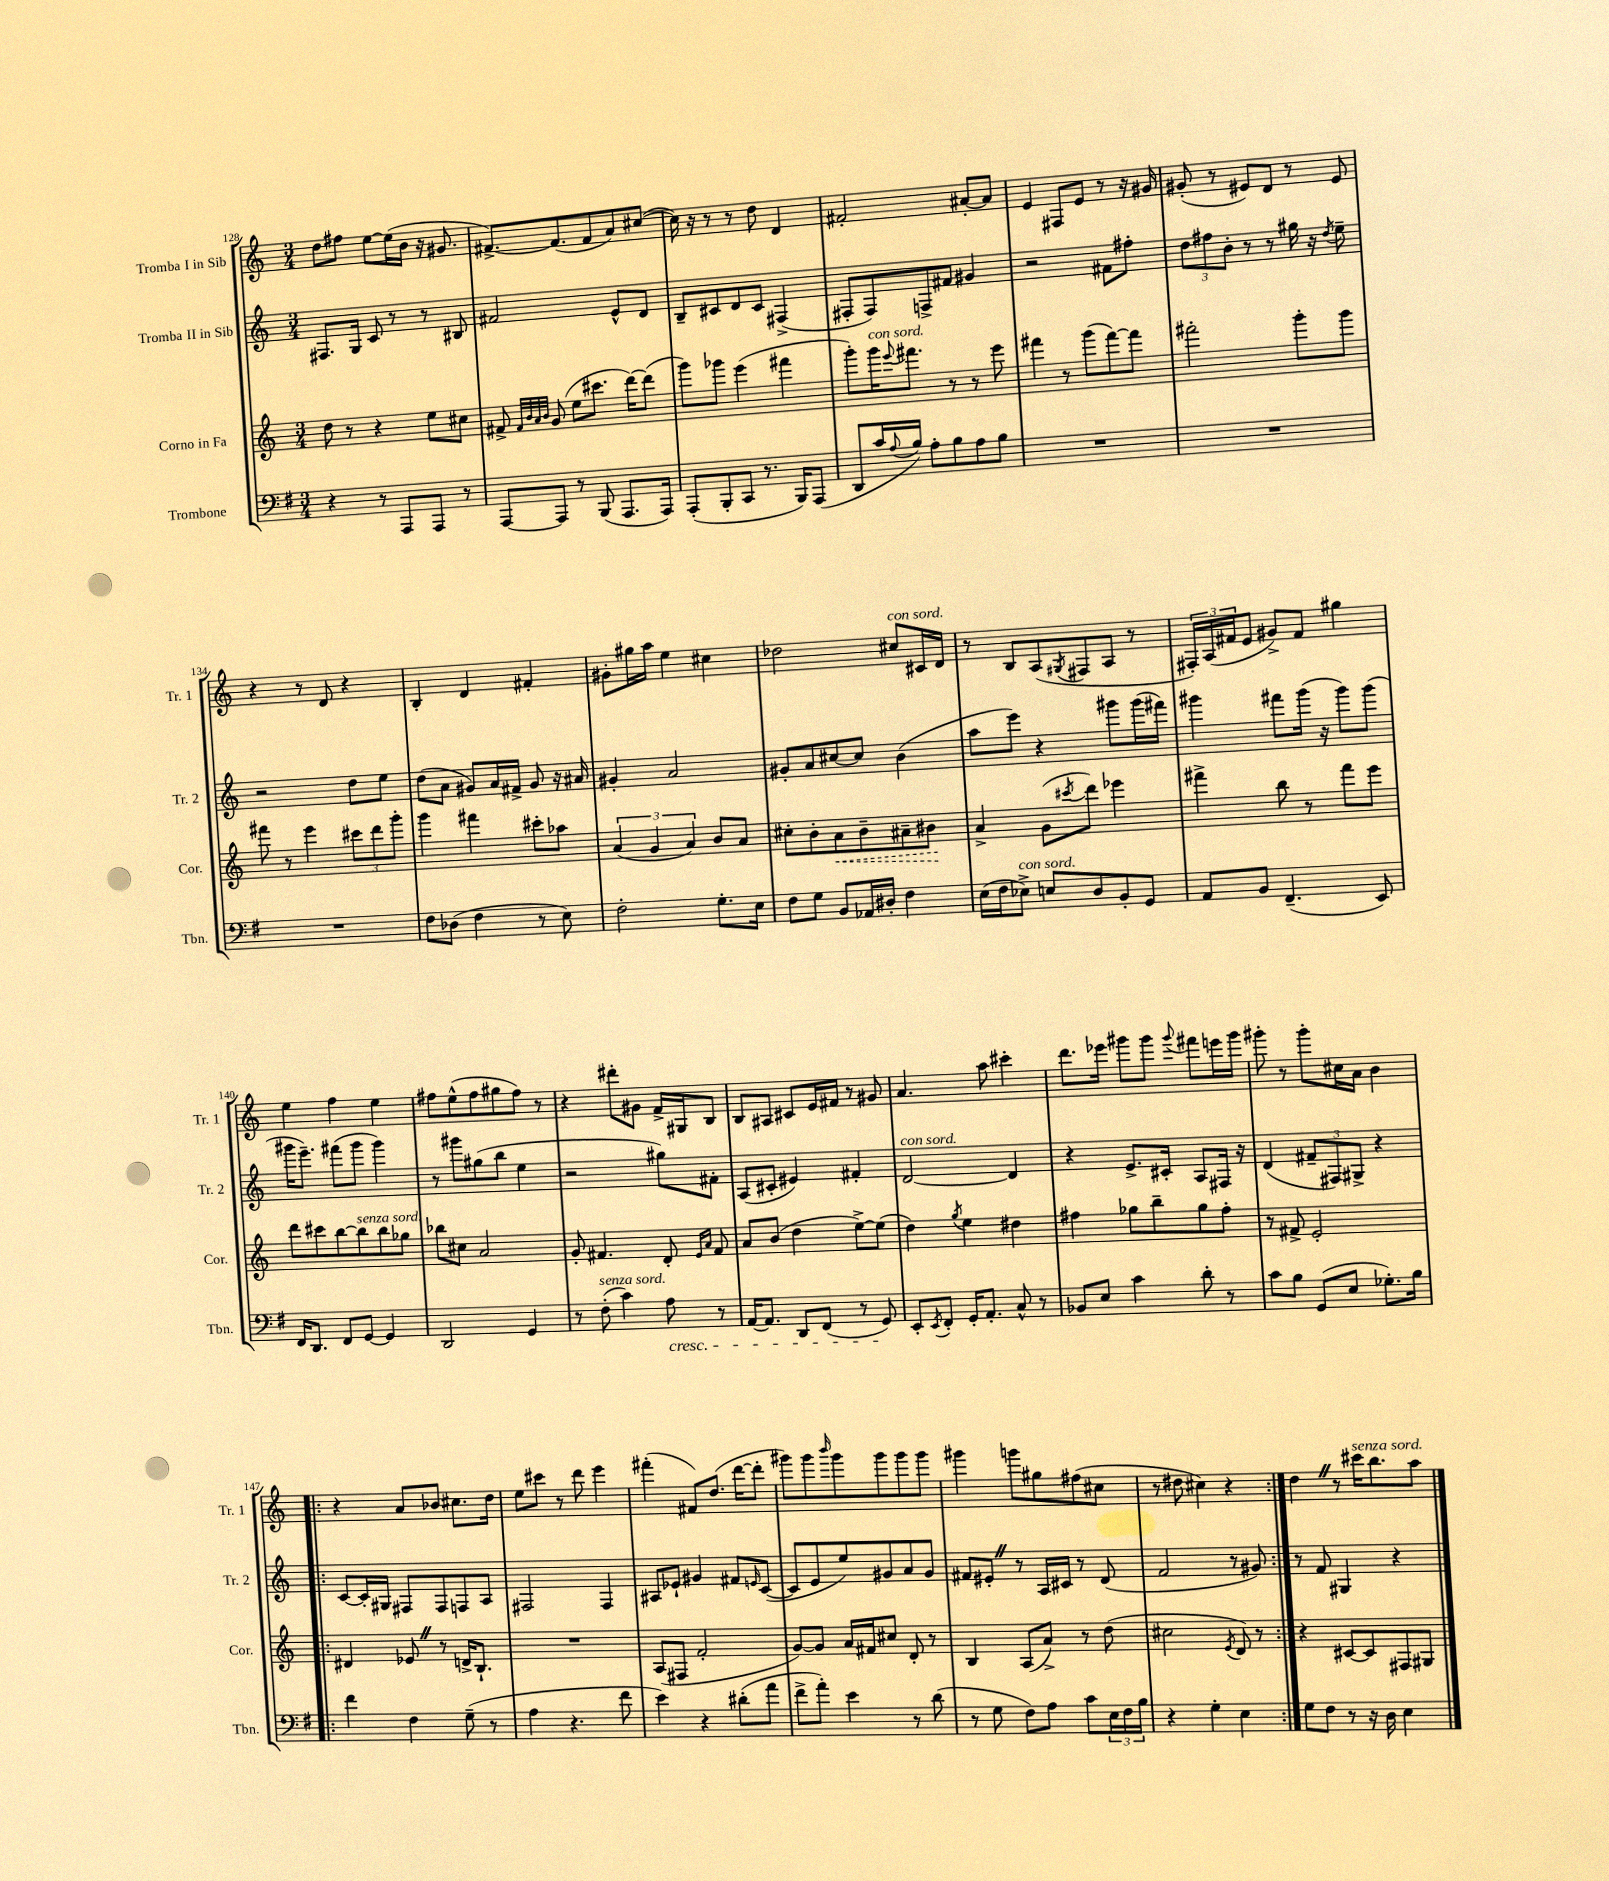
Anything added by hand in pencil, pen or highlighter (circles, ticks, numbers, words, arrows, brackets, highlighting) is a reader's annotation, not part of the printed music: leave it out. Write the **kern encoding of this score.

**kern	**kern	**kern	**kern
*staff4	*staff3	*staff2	*staff1
*clefF4	*clefG2	*clefG2	*clefG2
*k[f#]	*k[]	*k[]	*k[]
*M3/4	*M3/4	*M3/4	*M3/4
4r	8dd	8.F#	8dd
.	8r	.	8ff#
.	.	16G	.
8r	4r	8c	[8ee
8AAA	.	8r	(16ee]
.	.	.	16b
8AAA	8ee	8r	16r
.	.	.	8.g#
8r	8cc#	8B#	.
=	=	=	=
[8AAA	8f#^	2f#	[8.f#^)
.	32qqf#	.	.
.	32qqb	.	.
.	32qqa	.	.
.	32qqb	.	.
8AAA]	(8g	.	.
.	.	.	(8.f#]
8r	8ee	.	.
(8BBB	8.ccc#	.	8f#
8.AAA	.	8e^^	8a)
.	[16ddd)	.	.
.	(8ddd]	8d	([8cc#
16AAA)	.	.	.
=	=	=	=
(8AAA'	8ggg)	8B~	16cc#])
.	.	.	16r
8BBB'	8ggg-	8c#	8r
8CC	(4eee	8d	8r
8.r	.	8c#	8dd
.	4fff#	(4F#^	4d
16BBB)	.	.	.
(8AAA	.	.	.
=	=	=	=
8DD	8ggg')	8F#'	2f#'
16c	16ggg	8F#)	.
8qqA	8qqeee	.	.
16B)	8.fff#	.	.
8A'	.	8F^	.
8B	8r	8f#	.
8A	8r	4g#	[8a#'
8B	8eee	.	8a#]
=	=	=	=
2.r	4fff#	2r	4e
.	8r	.	8F#
.	(8ggg	.	8e
.	[8fff#)	8f#	8r
.	8fff#]	8ff#'	16r
.	.	.	16g#
=	=	=	=
2.r	2fff#'	12dd	(8g#'
.	.	12ff#	.
.	.	.	8r
.	.	12b'	.
.	.	8r	8e#)
.	.	8r	8d
.	8ggg'	16gg#	8r
.	.	16r	.
.	.	8qdd	.
.	8ggg	8ee~	8e#
=	=	=	=
2.r	8fff#	2r	4r
.	8r	.	.
.	4eee	.	8r
.	.	.	8d
.	12ccc#	8dd	4r
.	12ddd	.	.
.	.	8ee	.
.	12ggg'	.	.
=	=	=	=
8F#	4ggg	(8dd	4B'
(8D-	.	8a	.
4F#	4fff#	8g#)	4d
.	.	16a	.
.	.	16f#^	.
8r	8ccc#'	8g#	4f#'
8E)	8aa-	16r	.
.	.	16a#	.
=	=	=	=
2F#'	(6a	4g#'	8g#'
.	.	.	16gg#
.	6g	.	.
.	.	.	16aa
.	.	2a	4ee
.	6a)	.	.
8.G'	8b	.	4cc#
.	8a	.	.
16E	.	.	.
=	=	=	=
8F#	8cc#'	8g#'	2dd-
8G	8b'	8a	.
8BB	8a	[8cc#	.
16AA-	8b~	8cc#]	.
16D#'	.	.	.
4F#	8a#~	(4b	8cc#
.	8b#	.	16c#
.	.	.	16d
=	=	=	=
(16E	4a^	8aa	8r
16F#	.	.	.
8E-^)	.	8eee)	8B
8E	(8g	4r	(8A
.	8qccc#	.	8qG#
8D	8ddd)	.	8F#
8BB'	4eee-	8ggg#	8A
8GG	.	(16ggg#	8r
.	.	16fff#)	.
=	=	=	=
8AA	4fff#^	4ggg#	24F#')
.	.	.	(24A
.	.	.	24f#
8BB	.	.	8e
(4.FF#~	8bb	8fff#	8g#^)
.	8r	(16ggg#	8f#
.	.	16r	.
.	8fff#	8ggg#)	4gg#
8EE)	8eee	(8ggg#	.
=	=	=	=
16FF#	8ddd	16ggg#	4ee
8.DD	.	8.eee~)	.
.	8ccc#	.	.
8FF#	[8bb	(8fff#	4ff
[8GG	8bb]	8ggg#	.
4GG]	8bb	4ggg#)	4ee
.	8gg-	.	.
=	=	=	=
2DD	8bb-	8r	8ff#
.	8cc#	8ggg#	(8ee^^
.	2a	(8gg#	8ff#
.	.	8bb	8gg#
4GG	.	4ee	8ff#)
.	.	.	8r
=	=	=	=
8r	8g'	2r	4r
(8F#'	4.f#	.	.
4c)	.	.	8ddd#'
.	.	.	8g#
8A	8d'	8gg#)	16f^
.	.	.	16G#
.	16qqe	.	.
.	16qqa	.	.
8r	8f#	8f#'	8B
=	=	=	=
[16AA	8a	(8A	8B
8.AA]	.	.	.
.	(8b	8c#'	8A#
8DD	4dd	4e#)	8c#
(8FF#	.	.	16e
.	.	.	16f#
8r	[8ee^)	4f#'	8r
8GG)	(8ee]	.	8g#
=	=	=	=
8EE'	4dd)	[2d	4.a
8qEE	.	.	.
8FF#'	.	.	.
.	8qgg	.	.
16GG'	4ee	.	.
8.AA'	.	.	.
.	.	.	8aa
8C^^	4dd#	4d]	4ccc#'
8r	.	.	.
=	=	=	=
8BB-	4ff#	4r	8.ddd
8E	.	.	.
.	.	.	16eee-
4c	8gg-	8.e^	8ggg#
.	8bb~	.	8ggg#
.	.	16c#'	.
.	.	.	8qqggg#
8d'	8gg-	8A	8fff#
8r	8ff#'	16F#	16eee
.	.	16r	16ggg#
=	=	=	=
8c	8r	(4d	8ggg#'
8B	8f#^	.	8r
(8GG	2e'	12f#~	8ggg#'
.	.	12F#)	.
8E	.	.	16cc#
.	.	12G#^	.
.	.	.	16a
8.G-')	.	4r	4b
16B	.	.	.
=!|:	=!|:	=!|:	=!|:
4f#	4d#	[8c	4r
.	.	16c']	.
.	.	16G#	.
4F#	8e-	8F#	8a
.	8r	8F#	8b-
(8G~	16d^	8F	8.cc#
.	8.B`	.	.
8r	.	8A	.
.	.	.	16dd
=	=	=	=
4A	2.r	2F#	8ee
.	.	.	8ccc#
4.r	.	.	8r
.	.	.	8ddd
.	.	4F#	4eee
8f#	.	.	.
=	=	=	=
4e)	(8A	8A#	(4fff#'
.	8F#	8e-`	.
4r	2f'	4g#	8f#)
.	.	.	(8.dd
(8d#'	.	8f#	.
.	.	.	[16ddd
.	.	16qqe	.
8a	.	([8c	8ddd']
=	=	=	=
8f#^	[8g)	8c]	8ggg#)
8a')	8g]	8e	8ggg#
.	.	.	16qqbbb
4e	16a	8ee)	8ggg#
.	16f#	.	.
.	8cc#	8g#	8ggg#
8r	8d'	8a	8ggg#
(8d	8r	8g#	8ggg#
=	=	=	=
8r	4B	8f#	4ggg#
8G	.	8e#'	.
8F#)	(8A	8r	8ggg
8A	8a^)	16A	8gg#
.	.	16c#	.
8c	8r	8r	(8ff#
24E	(8dd	(8d	8cc#
24F#	.	.	.
24B	.	.	.
=	=	=	=
4r	2cc#	2f	8r
.	.	.	8dd#
4G'	.	.	4cc#)
.	8qe	.	.
4E	8d)	8r	4r
.	8r	8g#)	.
=:|!	=:|!	=:|!	=:|!
8G	4r	8r	4dd
8F#	.	8f	.
8r	[8c#	4G#	8r
16r	8c#]	.	16ccc#
16D	.	.	8.bb
4E	8F#	4r	.
.	8G#	.	8aa
==	==	==	==
*-	*-	*-	*-
